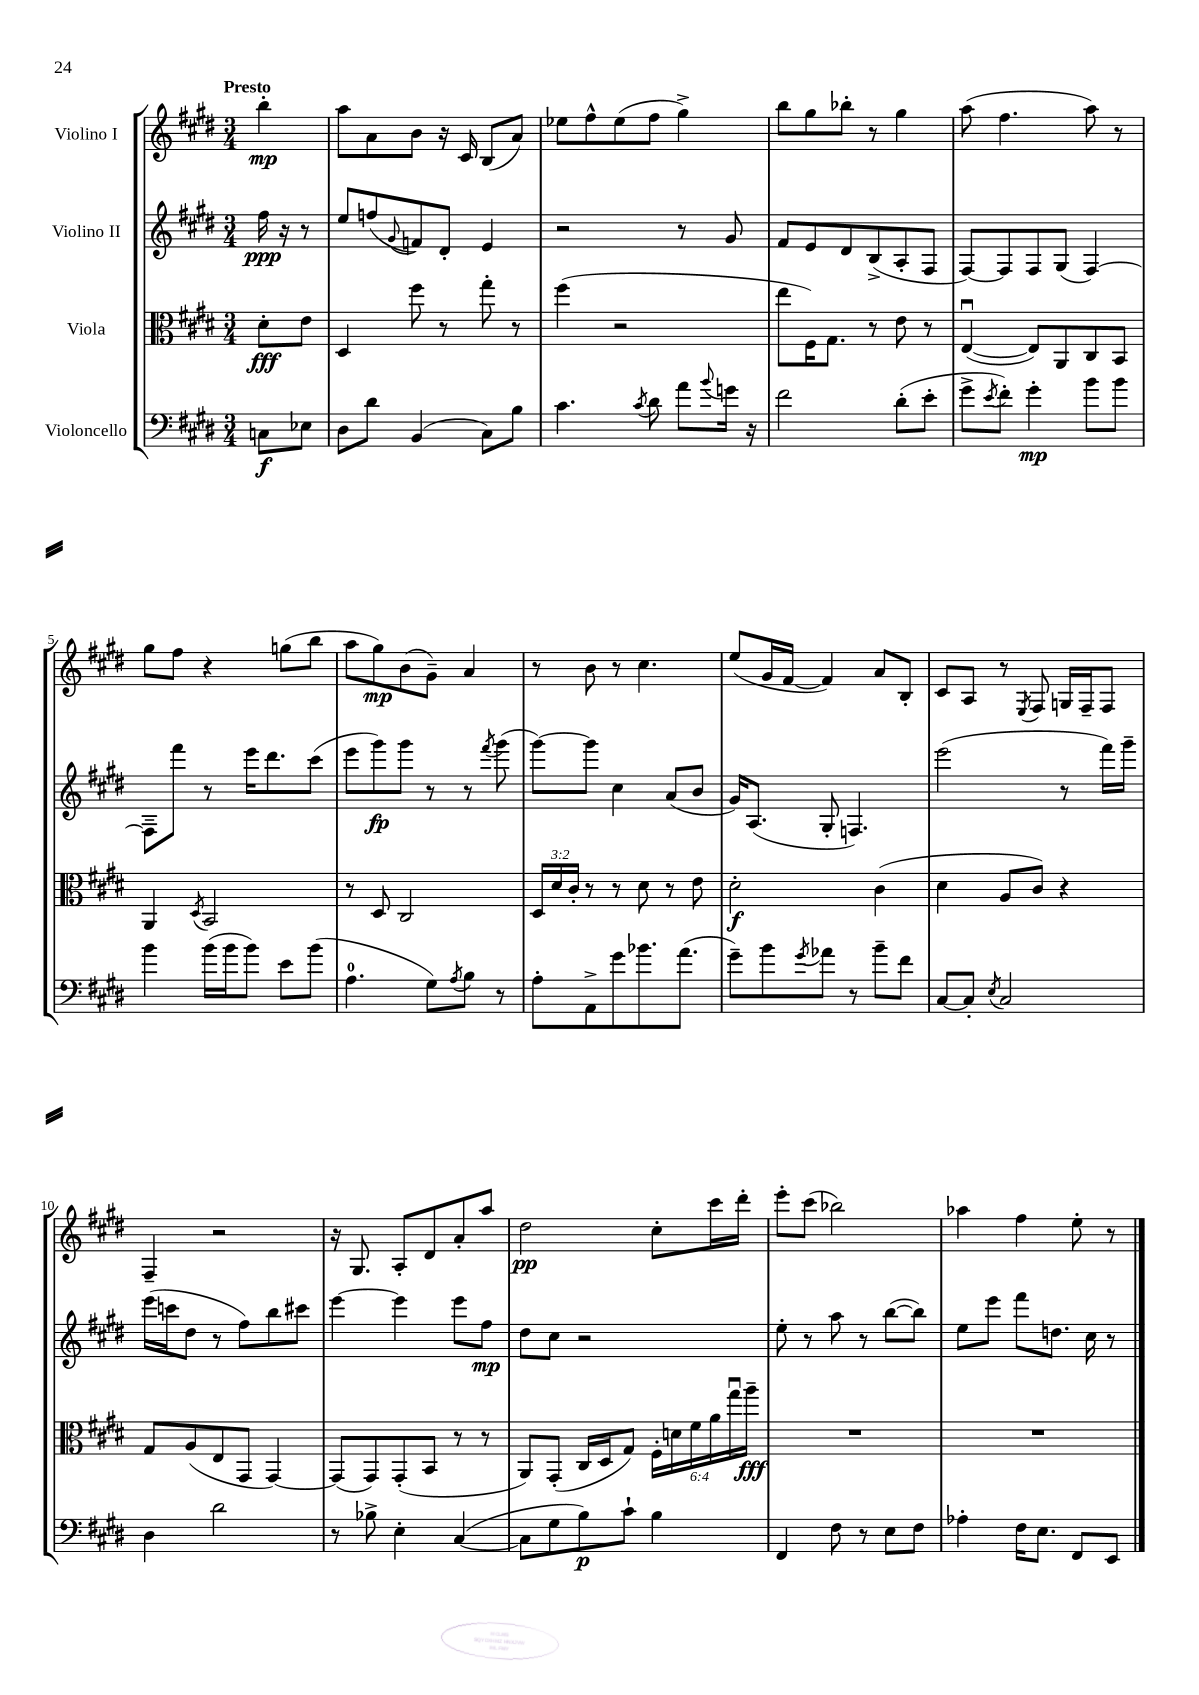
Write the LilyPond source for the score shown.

<<
\new StaffGroup <<
\new Staff = "s0" \with { instrumentName = "Violino I" } {
    \clef treble \key e \major \numericTimeSignature \time 3/4 \partial 4 \tempo "Presto"
    b''4-.\mp |
    a''8 a'8 b'8 r16 cis'16 b8( a'8) |
    ees''8 fis''8-^ ees''8( fis''8 gis''4->) |
    b''8 gis''8 bes''8-. r8 gis''4 |
    a''8( fis''4. a''8) r8 |
    gis''8 fis''8 r4 g''8( b''8 |
    a''8 gis''8\mp) b'8( gis'8--) a'4 |
    r8 b'8 r8 cis''4. |
    e''8( gis'16 fis'16~ fis'4) a'8 b8-. |
    cis'8 a8 r8 \acciaccatura { e8 } fis8 g16 fis16-- fis8 |
    fis4-- r2 |
    r16 gis8. a8-. dis'8 a'8-. a''8 |
    dis''2\pp cis''8-. cis'''16 dis'''16-. |
    e'''8-. cis'''8( bes''2) |
    aes''4 fis''4 e''8-. r8 \bar "|." |
}
\new Staff = "s1" \with { instrumentName = "Violino II" } {
    \clef treble \key e \major \numericTimeSignature \time 3/4 \partial 4
    fis''16\ppp r16 r8 |
    e''8 f''8( \appoggiatura { gis'8 } f'8) dis'8-. e'4 |
    r2 r8 gis'8 |
    fis'8 e'8 dis'8 b8->( a8-. fis8 |
    fis8~) fis8 fis8 gis8( fis4~) |
    fis8-- fis'''8 r8 e'''16 dis'''8. cis'''8( |
    e'''8 gis'''8\fp) gis'''8 r8 r8 \acciaccatura { fis'''8 } gis'''8( |
    gis'''8~) gis'''8 cis''4 a'8( b'8 |
    gis'16) a8.( gis8-. f4.) |
    e'''2( r8 fis'''16) gis'''16-- |
    e'''16( c'''16 dis''8 r8 fis''8) b''8 cis'''8 |
    e'''4~ e'''4 e'''8 fis''8\mp |
    dis''8 cis''8 r2 |
    e''8-. r8 a''8 r8 b''8~( b''8) |
    e''8 e'''8 fis'''8 d''8. cis''16 r8 \bar "|." |
}
\new Staff = "s2" \with { instrumentName = "Viola" } {
    \clef alto \key e \major \numericTimeSignature \time 3/4 \override Staff.TupletNumber.text = #tuplet-number::calc-fraction-text \partial 4
    dis'8-.\fff e'8 |
    dis4 fis''8 r8 gis''8-. r8 |
    fis''4( r2 |
    e''8 fis16) gis8. r8 e'8 r8 |
    e4~\downbow( e8) a,8 cis8 b,8 |
    a,4 \acciaccatura { dis8 } b,2 |
    r8 dis8 cis2 |
    \tuplet 3/2 { dis16 dis'16 cis'16-. } r8 r8 dis'8 r8 e'8 |
    dis'2-.\f cis'4( |
    dis'4 a8 cis'8) r4 |
    gis8 a8( e8 gis,8 gis,4~) |
    gis,8( gis,8) gis,8-.( b,8 r8 r8 |
    a,8) gis,8-.( cis16 dis16 gis8) \tuplet 6/4 { fis16-. d'16 fis'16 a'16 gis''16\downbow a''16--\fff } |
    R2. |
    R2. \bar "|." |
}
\new Staff = "s3" \with { instrumentName = "Violoncello" } {
    \clef bass \key e \major \numericTimeSignature \time 3/4 \partial 4
    c8\f ees8 |
    dis8 dis'8 b,4( cis8) b8 |
    cis'4. \acciaccatura { cis'8 } dis'8 a'8 \appoggiatura { b'8 } g'16 r16 |
    fis'2 dis'8-.( e'8-. |
    gis'8-> \acciaccatura { e'8 } fis'8-.) gis'4-.\mp b'8 b'8 |
    b'4 b'16( b'16 b'8) e'8 b'8( |
    a4.-0 gis8) \acciaccatura { a8 } b8 r8 |
    a8-. a,8-> gis'8 bes'8. a'8.( |
    gis'8--) b'8 \acciaccatura { gis'8 } aes'8 r8 b'8-- fis'8 |
    cis8~ cis8-. \acciaccatura { e8 } cis2 |
    dis4 dis'2 |
    r8 bes8-> e4-. cis4~( |
    cis8 gis8 b8\p) cis'8-! b4 |
    fis,4 fis8 r8 e8 fis8 |
    aes4-. fis16 e8. fis,8 e,8 \bar "|." |
}
>>
>>
